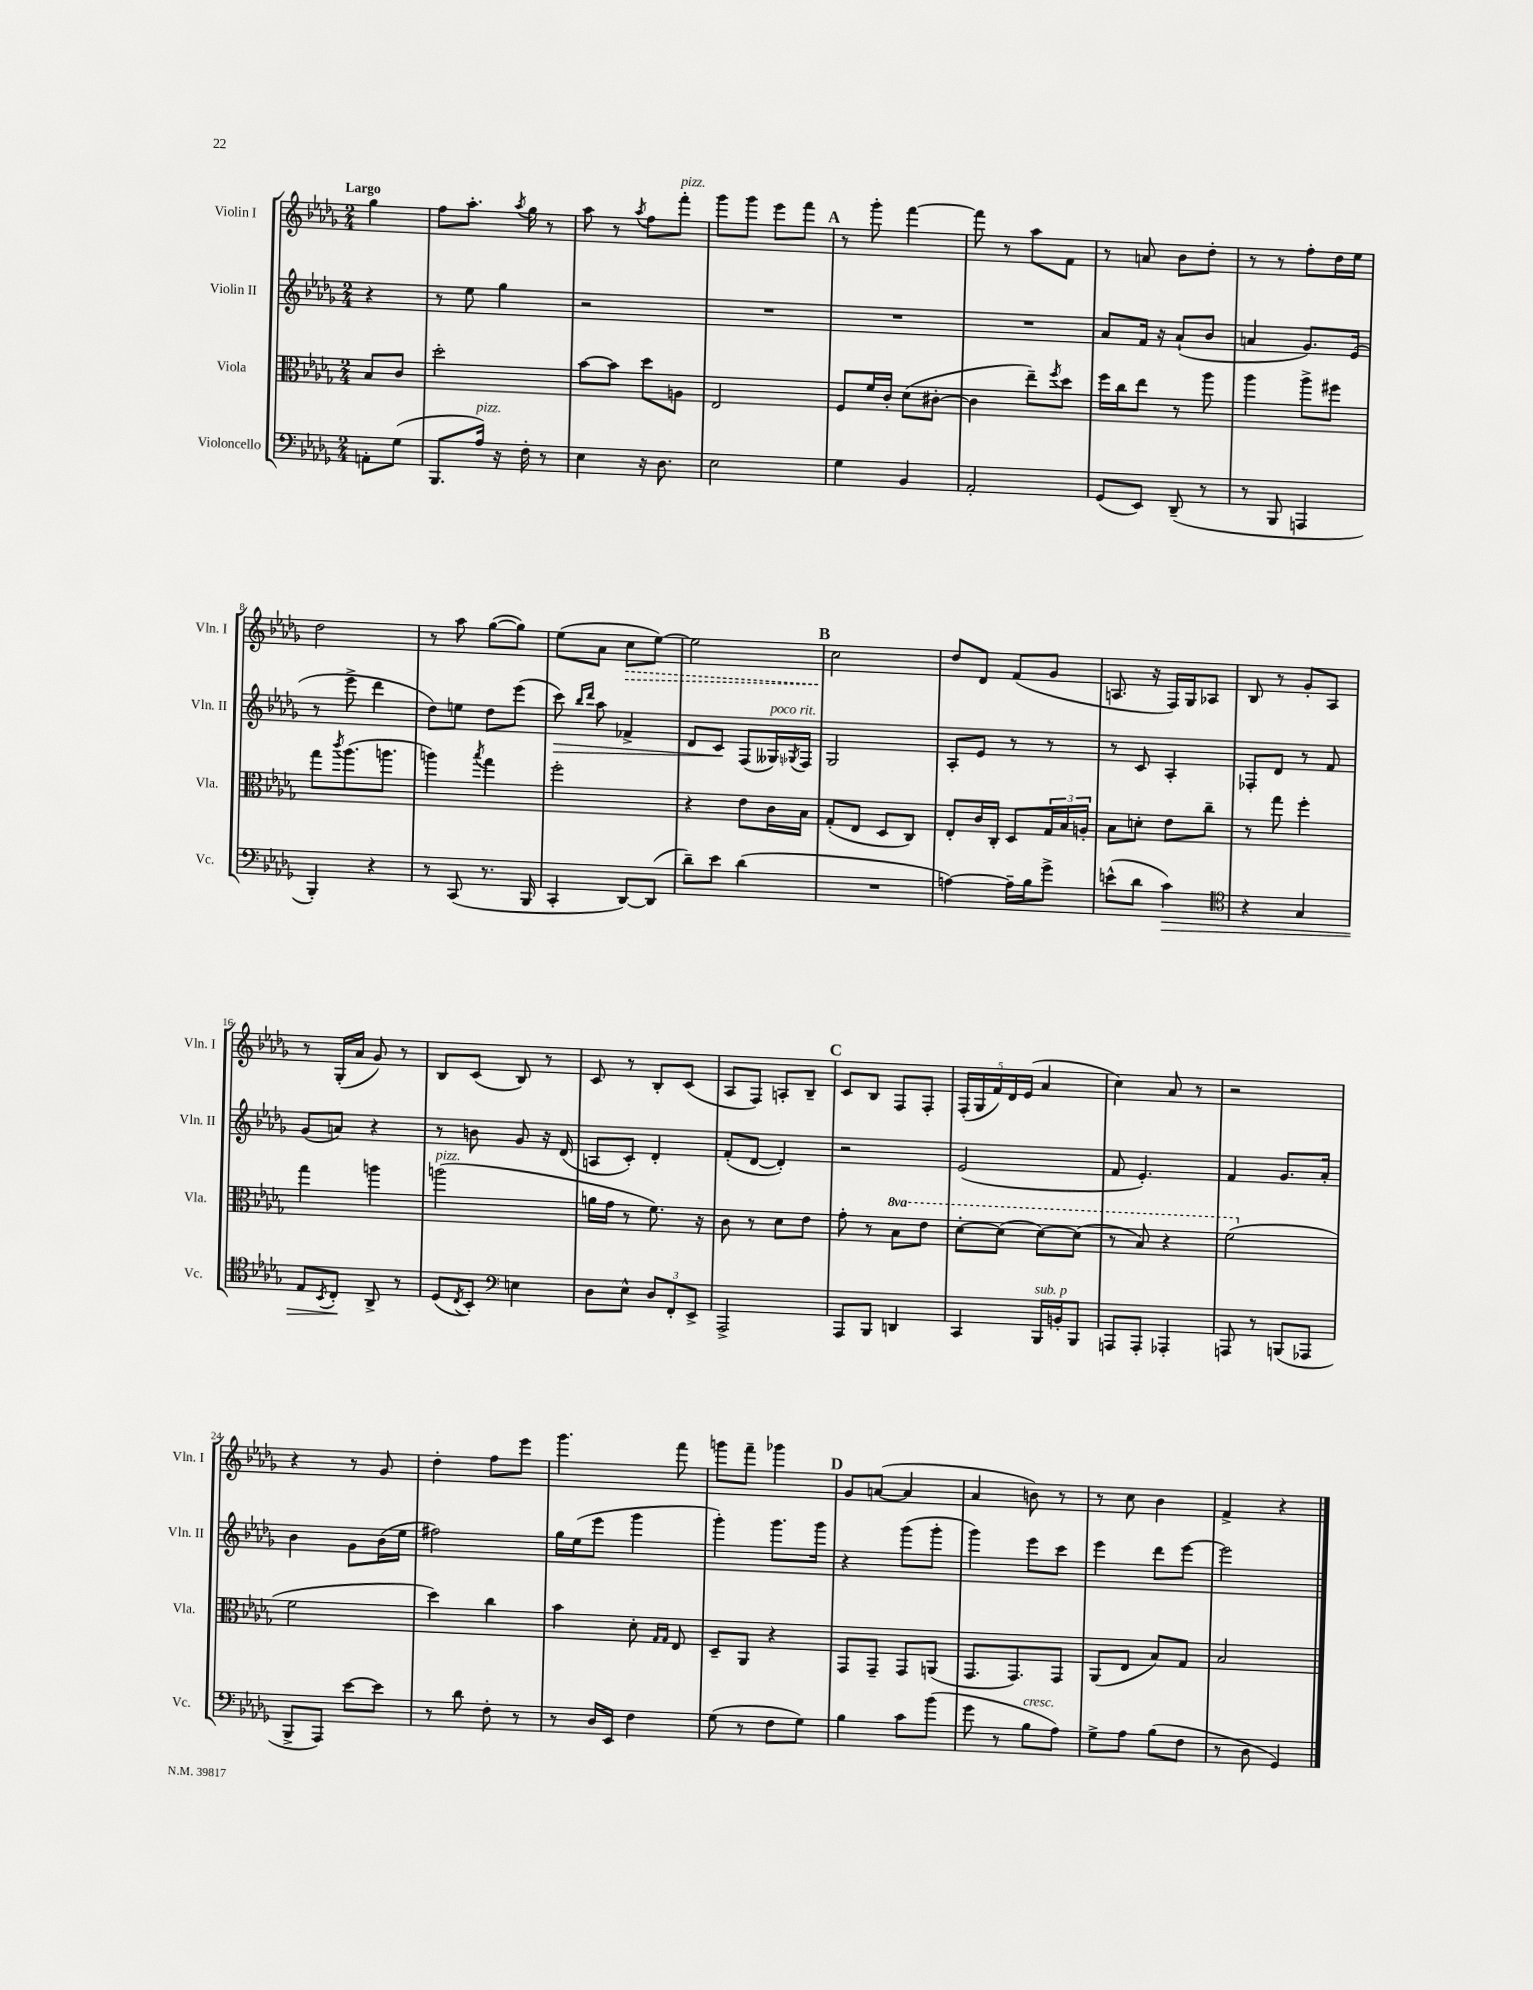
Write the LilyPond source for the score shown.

<<
\new StaffGroup <<
\new Staff = "s0" \with { instrumentName = "Violin I" shortInstrumentName = "Vln. I" } {
    \clef treble \key des \major \numericTimeSignature \time 2/4 \partial 4 \tempo "Largo"
    ges''4 |
    f''8 aes''8.-. \acciaccatura { aes''8 } ges''16 r8 |
    aes''8 r8 \acciaccatura { aes''8 } f''8 f'''8-.^\markup { \italic "pizz." } |
    ges'''8 ges'''8 ees'''8 f'''8 |
    \mark \markup { \bold "A" } r8 ges'''8-. f'''4~ |
    f'''8 r8 aes''8 f'8 |
    r8 a'8 bes'8 des''8-. |
    r8 r8 f''8-. des''16 ees''16 |
    des''2 |
    r8 aes''8 ges''8~( ges''8) |
    ees''8( aes'8 \once \override Hairpin.style = #'dashed-line c''8\> ees''8~) |
    ees''2 |
    \mark \markup { \bold "B" } c''2\! |
    des''8 des'8 f'8( ges'8 |
    a8. r16 f16) ges16 aes8 |
    bes8 r8 ges'8-. aes8 |
    r8 ges16-.( aes'16 ges'8) r8 |
    bes8 c'8( bes8) r8 |
    c'8 r8 bes8-. c'8( |
    aes8 f8) a8-. bes8-- |
    \mark \markup { \bold "C" } c'8 bes8 f8 f8-. |
    \tuplet 5/4 { f16-.( ges16 f'16) des'16 ees'16( } aes'4 |
    c''4) aes'8 r8 |
    r2 |
    r4 r8 ges'8 |
    des''4-. f''8 ees'''8 |
    ges'''4. f'''8 |
    g'''8 f'''8-- ges'''4 |
    \mark \markup { \bold "D" } ges'8 a'8~( a'4 |
    aes'4 b'8) r8 |
    r8 c''8 bes'4 |
    f'4-> r4 \bar "|." |
}
\new Staff = "s1" \with { instrumentName = "Violin II" shortInstrumentName = "Vln. II" } {
    \clef treble \key des \major \numericTimeSignature \time 2/4 \partial 4
    r4 |
    r8 ees''8 ges''4 |
    r2 |
    R2 |
    \mark \markup { \bold "A" } R2 |
    R2 |
    aes'8 f'16 r16 aes'8-!( bes'8 |
    a'4 ges'8.) ees'16( |
    r8 ees'''8-> des'''4 |
    des''8) e''8 des''8 ees'''8( |
    c'''8\>) \grace { bes''16 des'''16 } aes''8 fes'4-> |
    des'8 c'8\! f8( geses16^\markup { \italic "poco rit." }) \acciaccatura { ges8 } f16 |
    \mark \markup { \bold "B" } ges2 |
    aes8-. ees'8 r8 r8 |
    r8 c'8 aes4-. |
    fes8-. des'8 r8 f'8 |
    ges'8( a'8) r4 |
    r8 b'8 ges'8 r16 des'16( |
    a8 c'8-.) des'4-. |
    f'8-.( des'8~ des'4-.) |
    \mark \markup { \bold "C" } r2 |
    ees'2( |
    f'8 ees'4.-.) |
    f'4 ges'8. aes'16-. |
    bes'4 ges'8 bes'16( ees''16 |
    fis''2) |
    ges''16 ees''16( ees'''8 ges'''4 |
    ges'''4-.) ges'''8. ges'''16 |
    \mark \markup { \bold "D" } r4 ges'''8( ges'''8-. |
    ges'''4) ees'''8 c'''8 |
    ees'''4 des'''8 ees'''8~ |
    ees'''2 \bar "|." |
}
\new Staff = "s2" \with { instrumentName = "Viola" shortInstrumentName = "Vla." } {
    \clef alto \key des \major \numericTimeSignature \time 2/4 \set Staff.ottavationMarkups = #ottavation-simple-ordinals \partial 4
    bes8 c'8 |
    des''2-. |
    bes'8~ bes'8 des''8 a8 |
    ees2 |
    \mark \markup { \bold "A" } f8 f'16 c'16-. des'8( cis'8~-. |
    cis'4 ees''8--) \acciaccatura { f''8 } des''8 |
    f''16 c''16 ees''8 r8 aes''8 |
    aes''4 aes''8-> fis''8 |
    ges''8 \acciaccatura { c'''8 } aes''8.( a''8. |
    a''4) \acciaccatura { bes''8 } ges''4 |
    f''2-. |
    r4 ees'8 c'16 bes16 |
    \mark \markup { \bold "B" } ges8-.( ees8 des8 c8) |
    ees8-. c'16 c16-. des8 \tuplet 3/2 { ges16 bes16 a16-. } |
    bes8 d'8-. ees'8 c''8-- |
    r8 ges''8 f''4-. |
    ges''4 a''4 |
    a''2^\markup { \italic "pizz." }( |
    a'16 ges'16 r8 f'8.) r16 |
    c'8 r8 des'8 ees'8 |
    \mark \markup { \bold "C" } ges'8-. r8 \ottava #1 bes'8 ees''8 |
    des''8~-. des''8( des''8~) des''8( |
    r8 bes'8) r4 |
    f''2( \ottava #0 |
    f'2 |
    des''4) c''4 |
    bes'4 des'8-. \grace { ges16 ges16 } ees8 |
    des8-- aes,8 r4 |
    \mark \markup { \bold "D" } ges,8 ges,8-- ges,8 a,8( |
    ges,8. ges,8.) ges,8 |
    aes,8( ees8 bes8) ges8 |
    bes2 \bar "|." |
}
\new Staff = "s3" \with { instrumentName = "Violoncello" shortInstrumentName = "Vc." } {
    \clef bass \key des \major \numericTimeSignature \time 2/4 \partial 4
    a,8-. ges8( |
    bes,,8. aes16^\markup { \italic "pizz." }) r16 f16-. r8 |
    ees4 r16 des8. |
    ees2 |
    \mark \markup { \bold "A" } ges4 bes,4 |
    aes,2-. |
    ges,8( ees,8) des,8--( r8 |
    r8 bes,,8 a,,4 |
    bes,,4-.) r4 |
    r8 c,8( r8. bes,,16 |
    c,4-. des,8~) des,8( |
    des'8--) ees'8 des'4( |
    \mark \markup { \bold "B" } R2 |
    a4~) a16-- bes16 ges'8-> |
    e'8-^( des'8 c'4\>) |
    \clef tenor r4 ges4 |
    ees8 \acciaccatura { bes,8 } c8-.\! aes,8-> r8 |
    des8( \acciaccatura { c8 } bes,8-.) \clef bass e4 |
    des8 ees8-^ \tuplet 3/2 { des8 f,8-. ees,8-> } |
    aes,,2-> |
    \mark \markup { \bold "C" } aes,,8 bes,,8 d,4 |
    c,4 bes,,16^\markup { \italic "sub. p" } b,16-. bes,,8 |
    a,,8 a,,8-. aes,,4-. |
    a,,8 r8 b,,8( aes,,8 |
    bes,,8-> aes,,8) ees'8~ ees'8 |
    r8 des'8 f8-. r8 |
    r8 des16 ees,16 f4 |
    ges8( r8 f8 ges8) |
    \mark \markup { \bold "D" } bes4 c'8 bes'8( |
    ges'8 r8 bes8^\markup { \italic "cresc." } aes8) |
    ges8-> aes8 bes8( f8 |
    r8 des8 ges,4) \bar "|." |
}
>>
>>
